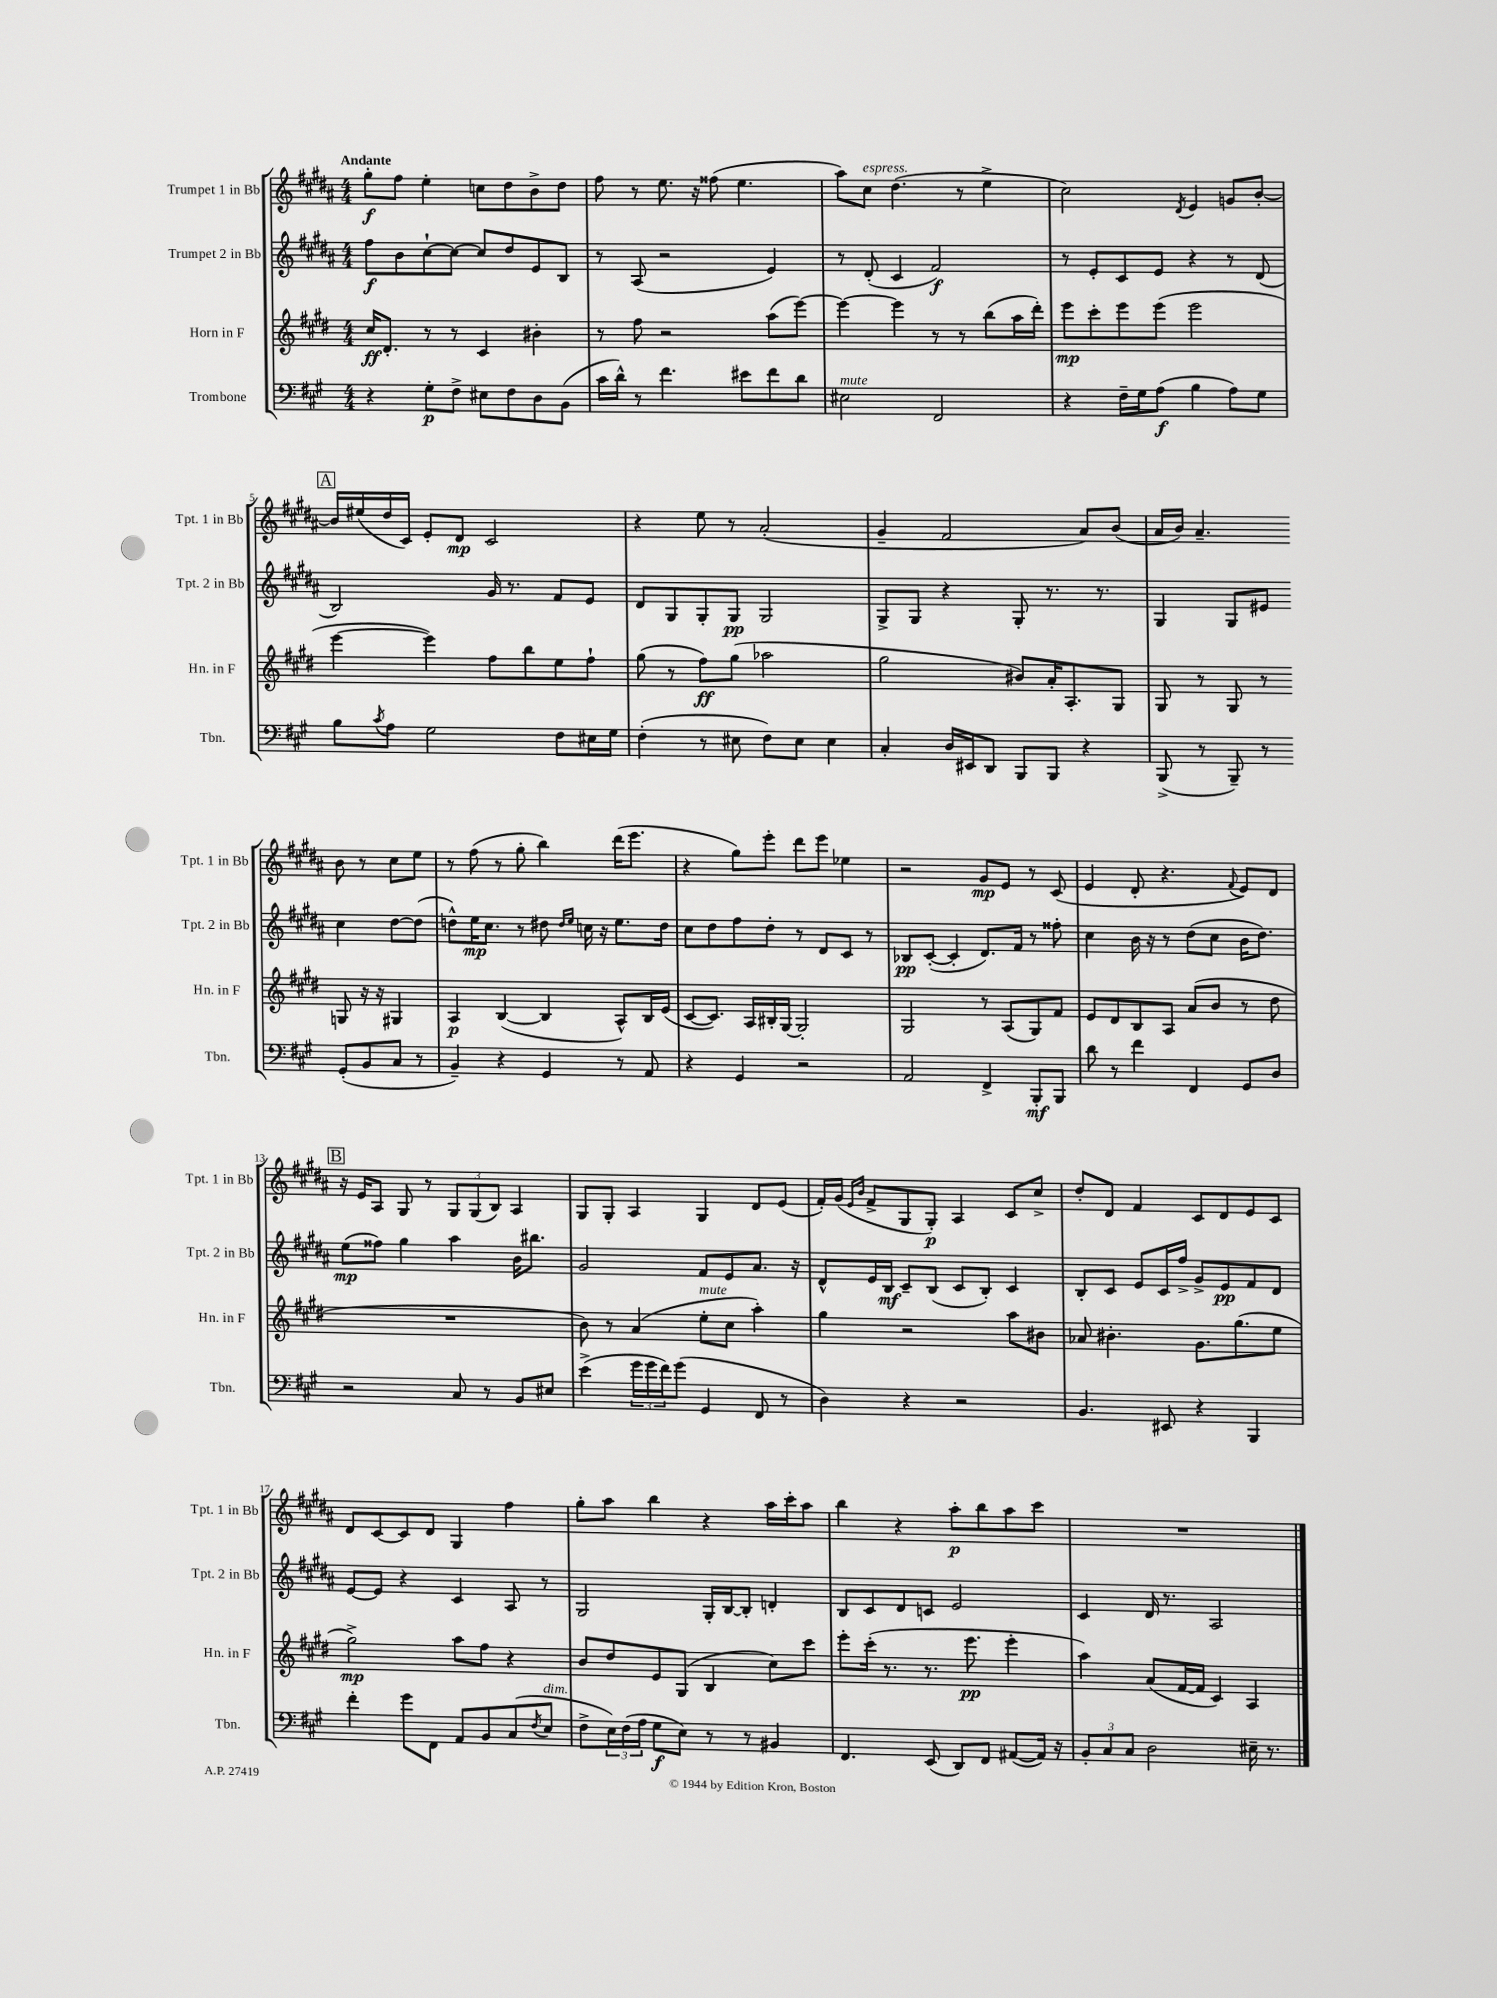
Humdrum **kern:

**kern	**dynam	**kern	**dynam	**kern	**dynam	**kern	**dynam
*part4	*part4	*part3	*part3	*part2	*part2	*part1	*part1
*staff4	*staff4	*staff3	*staff3	*staff2	*staff2	*staff1	*staff1
*I"Trombone	*	*I"Horn in F	*	*I"Trumpet 2 in Bb	*	*I"Trumpet 1 in Bb	*
*I'Tbn.	*	*I'Hn. in F	*	*I'Tpt. 2 in Bb	*	*I'Tpt. 1 in Bb	*
*clefF4	*	*clefG2	*	*clefG2	*	*clefG2	*
*k[f#c#g#]	*	*k[f#c#g#d#]	*	*k[f#c#g#d#a#]	*	*k[f#c#g#d#a#]	*
*M4/4	*	*M4/4	*	*M4/4	*	*M4/4	*
=1	=1	=1	=1	=1	=1	=1	=1
!	!	!	!	!	!	!LO:TX:a:B:t=Andante	!
4r	.	16cc#/KL	ff	8ff#\L	f	8gg#'\L	f
.	.	8.d#'/J	.	.	.	.	.
.	.	.	.	8b\	.	8ff#\J	.
8G#'\L	p	8r	.	[8cc#`\	.	4ee'\	.
8F#^\J	.	8r	.	8cc#\J_	.	.	.
8E#X\L	.	4c#/	.	8cc#/L]	.	8ccn\L	.
8F#\	.	.	.	8dd#/	.	8dd#\	.
8D\	.	4b#X'\	.	8e/	.	8b^\	.
(8BB\J	.	.	.	8B/J	.	8dd#\J	.
=2	=2	=2	=2	=2	=2	=2	=2
16c#\LL	.	8r	.	8r	.	8ff#\	.
16d^^\JJ)	.	.	.	.	.	.	.
8r	.	8ff#\	.	(8A#/	.	8r	.
4.f#\	.	2r	.	2r	.	8.ee\	.
.	.	.	.	.	.	16r	.
.	.	.	.	.	.	(8ff##X\	.
8e#X\L	.	.	.	.	.	4.ee\	.
8f#\	.	(8aa\L	.	4e/)	.	.	.
8d\J	.	[8eee\J)	.	.	.	.	.
=3	=3	=3	=3	=3	=3	=3	=3
!LO:TX:a:i:t=mute	!	!	!	!	!	!	!
2E#X\	.	4eee\_	.	8r	.	8aa#\L)	.
!	!	!	!	!	!	!LO:TX:a:i:t=espress.	!
.	.	.	.	(8d#'/	.	8cc#\J	.
.	.	4eee\]	.	4c#/	.	(4.dd#\	.
2FF#/	.	8r	.	2f#/)	f	.	.
.	.	8r	.	.	.	8r	.
.	.	(8bb\L	.	.	.	4ee^\	.
.	.	16aa\L	.	.	.	.	.
.	.	16ddd#'\JJ)	.	.	.	.	.
=4	=4	=4	=4	=4	=4	=4	=4
4r	.	8eee\L	mp	8r	.	2cc#\)	.
.	.	8ccc#'\	.	8e'/L	.	.	.
16F#~\LL	.	8eee\	.	8c#/	.	.	.
16G#\J	.	.	.	.	.	.	.
(8A\J	f	(8eee\J	.	8e/J	.	.	.
.	.	.	.	.	.	8qd#/	.
4B\	.	2eee\	.	4r	.	4e/	.
8A\L)	.	.	.	8r	.	8gn/L	.
8G#\J	.	.	.	(8d#/	.	[8b'/J	.
!!LO:LB:g=z
!!LO:REH:place=s1:t=A
=5	=5	=5	=5	=5	=5	=5	=5
8B\L	.	[4eee\	.	2B/)	.	16b/LL]	.
.	.	.	.	.	.	(16ee#X/	.
8qc#/	.	.	.	.	.	.	.
8A\J	.	.	.	.	.	16dd#/	.
.	.	.	.	.	.	16c#/JJ)	.
2G#\	.	4eee\])	.	.	.	8e'/L	.
.	.	.	.	.	.	8d#/J	mp
.	.	8ff#\L	.	16g#/	.	2c#/	.
.	.	.	.	8.r	.	.	.
.	.	8bb\	.	.	.	.	.
8F#\L	.	8ee\	.	8f#/L	.	.	.
16E#X\L	.	8ff#`\J	.	8e/J	.	.	.
16G#\JJ	.	.	.	.	.	.	.
=6	=6	=6	=6	=6	=6	=6	=6
(4F#'\	.	(8gg#\	.	8d#/L	.	4r	.
.	.	8r	.	8G#/	.	.	.
8r	.	8ff#\L)	ff	8G#'/	.	8ee\	.
8E#X\	.	(8gg#\J	.	8G#/J	pp	8r	.
8F#\L)	.	2aa-X\	.	2G#/	.	(2a#'/	.
8E#\J	.	.	.	.	.	.	.
4E#\	.	.	.	.	.	.	.
=7	=7	=7	=7	=7	=7	=7	=7
4C#'/	.	2gg#\	.	8G#^/L	.	4g#~/	.
.	.	.	.	8G#/J	.	.	.
16D/LL	.	.	.	4r	.	2f#/	.
16EE#X/J	.	.	.	.	.	.	.
8DD/J	.	.	.	.	.	.	.
8BBB/L	.	8b#X/L)	.	8G#'/	.	.	.
8BBB/J	.	16a'/K	.	8.r	.	.	.
.	.	8.A'/	.	.	.	.	.
4r	.	.	.	.	.	8a#/L)	.
.	.	.	.	8.r	.	.	.
.	.	8G#/J	.	.	.	(8b/J	.
=8	=8	=8	=8	=8	=8	=8	=8
(8BBB^/	.	8G#/	.	4G#/	.	16a#/LL	.
.	.	.	.	.	.	16b/JJ)	.
8r	.	8r	.	.	.	4.a#~/	.
8BBB~/)	.	8G#/	.	8G#/L	.	.	.
8r	.	8r	.	8e#X/J	.	.	.
(8GG#'/L	.	8Gn/	.	4cc#\	.	8b\	.
8BB/	.	16r	.	.	.	8r	.
.	.	16r	.	.	.	.	.
8C#/J	.	4G#X/	.	[8dd#\L	.	8cc#\L	.
8r	.	.	.	(8dd#\J]	.	8ee\J	.
!!LO:LB:g=z
=9	=9	=9	=9	=9	=9	=9	=9
4BB~/)	.	4A/	p	8ddn^^\L)	.	8r	.
.	.	.	.	16ee\K	mp	(8ff#\	.
.	.	.	.	8.cc#\J	.	.	.
4r	.	([4B/	.	.	.	8r	.
.	.	.	.	8r	.	8gg#'\	.
4GG#/	.	4B/]	.	8dd#X\	.	4bb\)	.
.	.	.	.	16qqdd#/LL	.	.	.
.	.	.	.	16qqee/JJ	.	.	.
.	.	.	.	16ccn\	.	.	.
.	.	.	.	16r	.	.	.
8r	.	8A^^/L)	.	8.ee\L	.	(16ddd#\KL	.
.	.	.	.	.	.	8.eee\J	.
8AA/	.	16B/L	.	.	.	.	.
.	.	(16e/JJ	.	16dd#\Jk	.	.	.
=10	=10	=10	=10	=10	=10	=10	=10
4r	.	[8c#/L	.	8cc#\L	.	4r	.
.	.	8.c#/J])	.	8dd#\	.	.	.
4GG#/	.	.	.	8ff#\	.	8gg#\L)	.
.	.	16A/LL	.	.	.	.	.
.	.	16B#X'/	.	8dd#'\J	.	8eee'\J	.
.	.	[16G#/JJ	.	.	.	.	.
2r	.	2G#'/]	.	8r	.	8ddd#\L	.
.	.	.	.	8d#/L	.	8eee\J	.
.	.	.	.	8c#/J	.	4ee-X\	.
.	.	.	.	8r	.	.	.
=11	=11	=11	=11	=11	=11	=11	=11
2AA/	.	2G#/	.	8B-X/L	pp	2r	.
.	.	.	.	([8c#'/J	.	.	.
.	.	.	.	4c#'/]	.	.	.
4FF#^/	.	8r	.	8.d#/L)	.	8g#/L	mp
.	.	(8A/L	.	.	.	8e/J	.
.	.	.	.	16f#/Jk	.	.	.
8BBB'/L	mf	8G#/)	.	8r	.	8r	.
8BBB/J	.	8f#/J	.	8ff##X'\	.	(8c#/	.
=12	=12	=12	=12	=12	=12	=12	=12
8d\	.	8e/L	.	4cc#\	.	4e/	.
8r	.	8d#/	.	.	.	.	.
4f#\	.	8B/	.	16b\	.	8d#'/	.
.	.	.	.	16r	.	.	.
.	.	8A/J	.	8r	.	4.r	.
4FF#/	.	(8a/L	.	(8dd#\L	.	.	.
.	.	8b/J	.	8cc#\J	.	.	.
.	.	.	.	.	.	8qqf#/	.
8GG#/L	.	8r	.	16b\KL	.	8e/L)	.
.	.	.	.	8.dd#\J)	.	.	.
8D/J	.	8dd#\	.	.	.	8d#/J	.
!!LO:LB:g=z
!!LO:REH:place=s1:t=B
=13	=13	=13	=13	=13	=13	=13	=13
2r	.	1r	.	(8ee\L	mp	16r	.
.	.	.	.	.	.	16e/KL	.
.	.	.	.	8ff##X\J)	.	8A#/J	.
.	.	.	.	4gg#\	.	8G#/	.
.	.	.	.	.	.	8r	.
8C#/	.	.	.	4aa#\	.	12G#/L	.
.	.	.	.	.	.	(12G#/	.
8r	.	.	.	.	.	.	.
.	.	.	.	.	.	12B/J)	.
8BB/L	.	.	.	16b\KL	.	4A#/	.
.	.	.	.	8.bb#X\J	.	.	.
8E#X/J	.	.	.	.	.	.	.
=14	=14	=14	=14	=14	=14	=14	=14
(4e^\	.	8b\)	.	2g#/	.	8G#/L	.
.	.	8r	.	.	.	8G#'/J	.
24g#\LL	.	(4a/	.	.	.	4A#/	.
24g#\	.	.	.	.	.	.	.
24f#\J)	.	.	.	.	.	.	.
(8g#\J	.	.	.	.	.	.	.
!	!	!LO:TX:a:i:t=mute	!	!	!	!	!
4GG#/	.	8ee'\L	.	8f#/L	.	4G#/	.
.	.	8cc#\J	.	8e/	.	.	.
8FF#/	.	4aa'\)	.	8.a#/J	.	8d#/L	.
8r	.	.	.	.	.	(8e/J	.
.	.	.	.	16r	.	.	.
=15	=15	=15	=15	=15	=15	=15	=15
4D\)	.	4gg#\	.	8d#^^/L	.	16f#'/LL)	.
.	.	.	.	.	.	(16g#/JJ	.
.	.	.	.	.	.	16qqe/LL	.
.	.	.	.	.	.	16qqb/JJ	.
.	.	.	.	16e/L	.	8f#^/L	.
.	.	.	.	16B/JJ	mf	.	.
4r	.	2r	.	8c#~/L	.	8G#/	.
.	.	.	.	(8B/J	.	8G#'/J)	p
2r	.	.	.	8c#/L	.	4A#/	.
.	.	.	.	8B'/J)	.	.	.
.	.	8aa\L	.	4c#/	.	8c#/L	.
.	.	8b#X\J	.	.	.	8cc#^/J	.
=16	=16	=16	=16	=16	=16	=16	=16
4.BB/	.	8a-X/	.	8B'/L	.	8dd#'/L	.
.	.	4.b#X'\	.	8c#/J	.	8d#/J	.
.	.	.	.	8e/L	.	4f#/	.
8EE#X/	.	.	.	16c#/L	.	.	.
.	.	.	.	16ff#^/JJ	.	.	.
4r	.	8.g#\L	.	8g#^/L	.	8c#/L	.
.	.	.	.	8e/	pp	8d#/	.
.	.	(8.gg#\	.	.	.	.	.
4BBB/	.	.	.	8f#/	.	8e/	.
.	.	8ee\J	.	8d#/J	.	8c#/J	.
!!LO:LB:g=z
=17	=17	=17	=17	=17	=17	=17	=17
4f#'\	.	2gg#^\)	mp	[8e/L	.	8d#/L	.
.	.	.	.	8e/J]	.	[8c#/	.
8g#\L	.	.	.	4r	.	8c#/]	.
8FF#\J	.	.	.	.	.	8d#/J	.
8AA/L	.	8aa\L	.	4c#/	.	4G#/	.
8BB/	.	8ff#\J	.	.	.	.	.
(8C#/	.	4r	.	8A#/	.	4ff#\	.
8qF#/	.	.	.	.	.	.	.
!LO:TX:a:i:t=dim.	!	!	!	!	!	!	!
8E/J	.	.	.	8r	.	.	.
=18	=18	=18	=18	=18	=18	=18	=18
8F#^\L	.	8b/L	.	2G#/	.	8gg#'\L	.
24E\L)	.	8dd#/	.	.	.	8aa#\J	.
(24F#\	.	.	.	.	.	.	.
24A\JJ	.	.	.	.	.	.	.
8G#\L	f	8e/	.	.	.	4bb\	.
8E\J)	.	(8G#/J	.	.	.	.	.
8r	.	4B/	.	16G#'/LL	.	4r	.
.	.	.	.	[16B/J	.	.	.
8r	.	.	.	8B'/J]	.	.	.
4BB#X/	.	8cc#\L)	.	4dn'/	.	16aa#\LL	.
.	.	.	.	.	.	16ccc#'\J	.
.	.	8ccc#\J	.	.	.	8aa#\J	.
=19	=19	=19	=19	=19	=19	=19	=19
4.FF#/	.	8eee'\L	.	8B/L	.	4bb\	.
.	.	(16ccc#'\Jk	.	8c#/	.	.	.
.	.	8.r	.	.	.	.	.
.	.	.	.	8d#/	.	4r	.
(8EE/	.	8.r	.	8cn/J	.	.	.
8DD/L)	.	.	.	2e/	.	8aa#'\L	p
.	.	8.eee\	pp	.	.	.	.
8FF#/J	.	.	.	.	.	8bb\	.
([8AA#X/L	.	4eee'\	.	.	.	8aa#\	.
16AA#/Jk])	.	.	.	.	.	8ccc#\J	.
16r	.	.	.	.	.	.	.
=20	=20	=20	=20	=20	=20	=20	=20
12BB'/L	.	4aa\)	.	4c#/	.	1r	.
12C#/	.	.	.	.	.	.	.
12C#/J	.	.	.	.	.	.	.
2D\	.	(8a/L	.	16d#/	.	.	.
.	.	.	.	8.r	.	.	.
.	.	[16f#/L	.	.	.	.	.
.	.	16f#/JJ]	.	.	.	.	.
.	.	4c#/)	.	2A#/	.	.	.
16E#X~\	.	4A/	.	.	.	.	.
8.r	.	.	.	.	.	.	.
==	==	==	==	==	==	==	==
*-	*-	*-	*-	*-	*-	*-	*-
